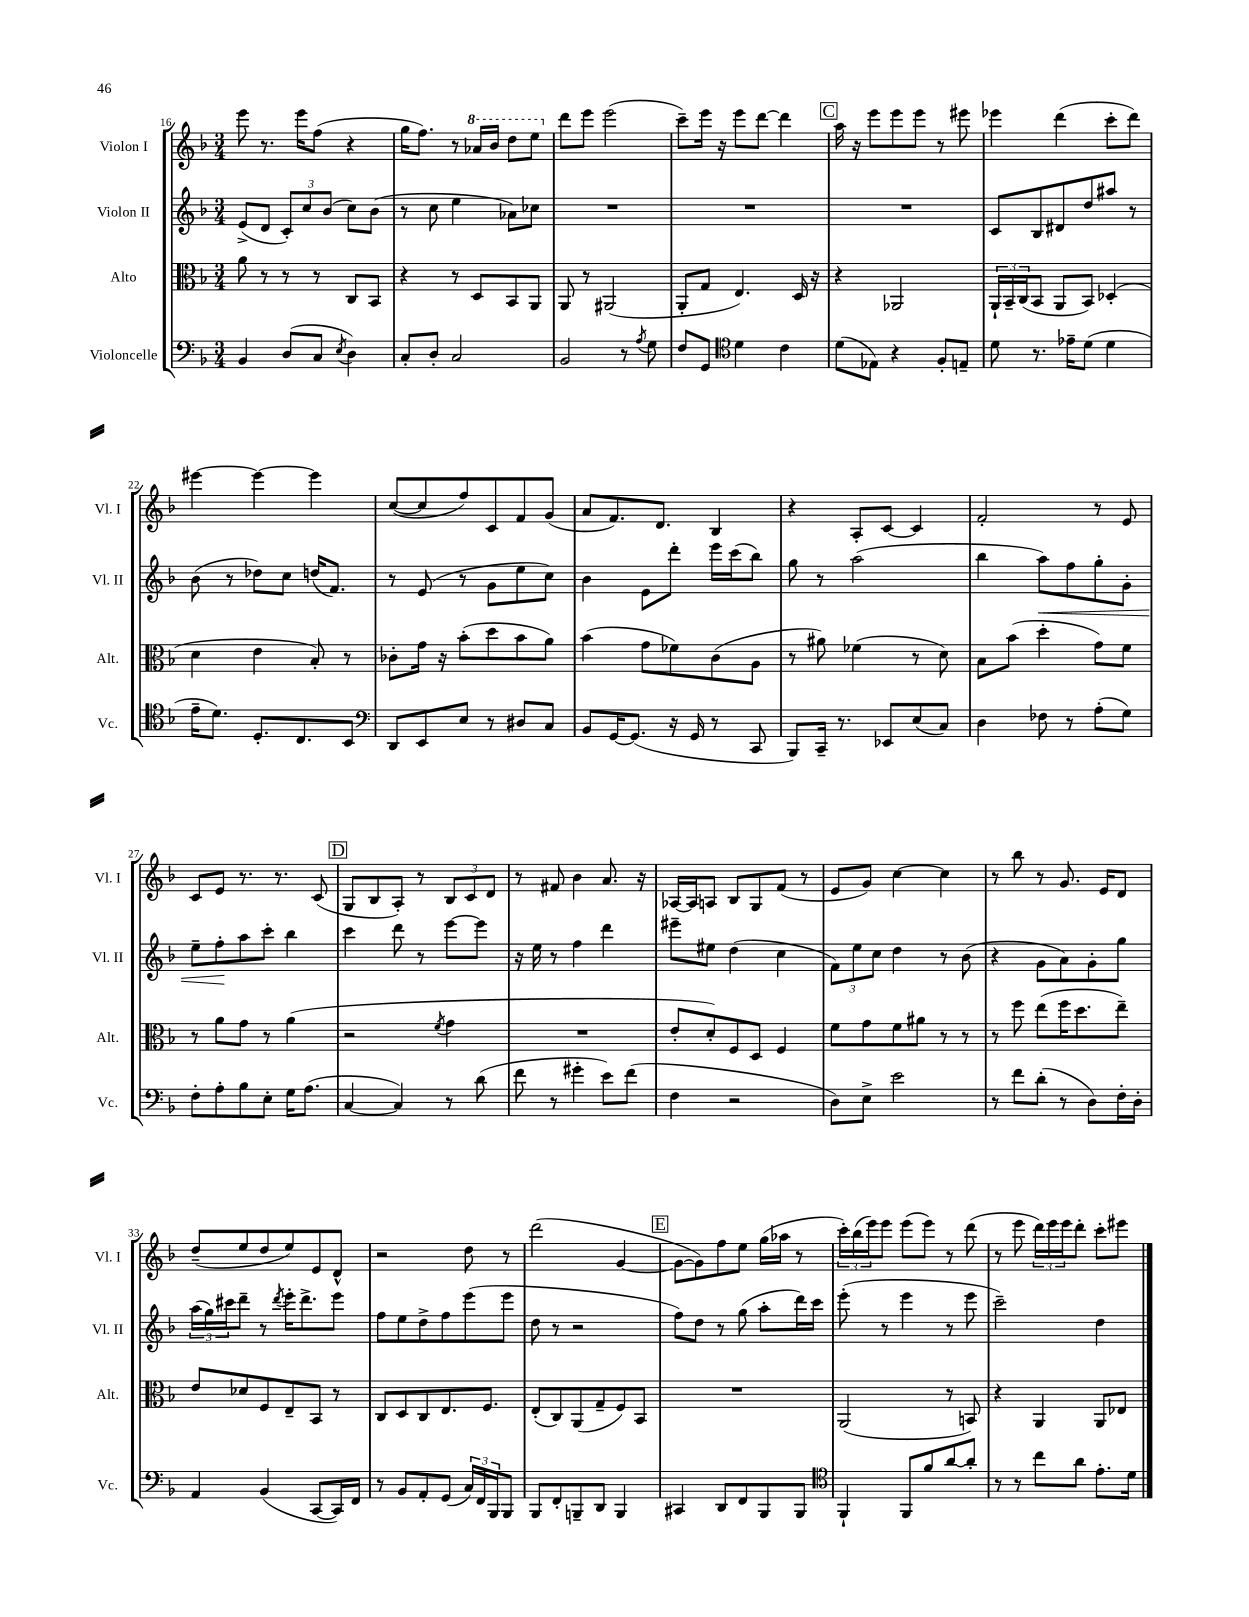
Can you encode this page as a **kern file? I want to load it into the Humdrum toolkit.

**kern	**kern	**kern	**dynam	**kern
*part4	*part3	*part2	*part2	*part1
*staff4	*staff3	*staff2	*staff2	*staff1
*I"Violoncelle	*I"Alto	*I"Violon II	*	*I"Violon I
*I'Vc.	*I'Alt.	*I'Vl. II	*	*I'Vl. I
*clefF4	*clefC3	*clefG2	*	*clefG2
*k[b-]	*k[b-]	*k[b-]	*	*k[b-]
*M3/4	*M3/4	*M3/4	*	*M3/4
=16	=16	=16	=16	=16
4BB-/	8a\	(8e^/L	.	8eee\
.	8r	8d/J	.	8.r
(8D/L	8r	12c'/L)	.	.
.	.	.	.	16eee\KL
.	.	12cc/	.	.
8C/J	8r	.	.	(8ff\J
.	.	(12b-/J	.	.
8qE/	.	.	.	.
4D\)	8C/L	8cc\L)	.	4r
.	8BB-/J	(8b-\J	.	.
=17	=17	=17	=17	=17
8C'/L	4r	8r	.	16gg\KL
.	.	.	.	8.ff\J)
8D'/J	.	8cc\	.	.
2C/	8r	4ee\	.	8r
*	*	*	*	*8va
.	8D/L	.	.	16aa-X/LL
.	.	.	.	16bb-/JJ
.	8BB-/	8a-X\L)	.	8ddd\L
.	8AA/J	8cc-X\J	.	8eee\J
=18	=18	=18	=18	=18
*	*	*	*	*X8va
2BB-/	8AA/	2.r	.	8ddd\L
.	8r	.	.	8eee\J
.	(2AA#X/	.	.	(2eee\
8r	.	.	.	.
8qA/	.	.	.	.
8G\	.	.	.	.
=19	=19	=19	=19	=19
8F/L	8AA'/L	2.r	.	8ccc~\L)
8GG/J	8G/J	.	.	16eee\Jk
.	.	.	.	16r
*clefC4	*	*	*	*
4d\	4.E/)	.	.	8eee\L
.	.	.	.	[8ddd\J
4c\	.	.	.	4ddd\]
.	16D/	.	.	.
.	16r	.	.	.
!!LO:REH:place=s1:t=C
=20	=20	=20	=20	=20
(8d\L	4r	2.r	.	16aa\
.	.	.	.	16r
8E-X\J)	.	.	.	8eee\L
4r	2AA-X/	.	.	8eee\
.	.	.	.	8eee\J
8F'/L	.	.	.	8r
8En~/J	.	.	.	8eee#X\
=21	=21	=21	=21	=21
8d\	24AA`/LL	8c/L	.	4eee-X\
.	24BB-~/	.	.	.
.	(24C/J	.	.	.
8.r	8BB-/J	8B-/	.	.
.	8AA/L	8d#X/	.	(4ddd\
16e-X~\KL	.	.	.	.
(8d\J	8BB-/J)	8dd/	.	.
4d\	(4D-X'/	8aa#X/J	.	8ccc'\L
.	.	8r	.	8ddd\J)
!!LO:LB:g=z
=22	=22	=22	=22	=22
16e~\KL	4d\	(8b-\	.	[4eee#X\
8.d\J)	.	.	.	.
.	.	8r	.	.
8.D'/L	4e\	8dd-X\L)	.	4eee#\_
.	.	8cc\J	.	.
8.C/	.	.	.	.
.	8B-'/)	(16ddn/KL	.	4eee#\]
.	.	8.f/J)	.	.
8BB-/J	8r	.	.	.
=23	=23	=23	=23	=23
*clefF4	*	*	*	*
8DD/L	8c-X'\L	8r	.	([8cc/L
8EE/	16g\Jk	(8e/	.	8cc/]
.	16r	.	.	.
8E/J	(8b-'\L	8r	.	8ff/)
8r	8dd\	8g\L	.	8c/
8D#X/L	8b-\	8ee\	.	8f/
8C/J	8a\J)	8cc\J)	.	(8g/J
=24	=24	=24	=24	=24
8BB-/L	(4b-\	4b-\	.	8a/L
[16GG/K	.	.	.	8.f/)
(8.GG/J]	.	.	.	.
.	8g\L	8e\L	.	.
.	.	.	.	8.d/J
16r	8f-X\)	8ddd'\J	.	.
16GG/	.	.	.	.
8r	(8c\	16eee\LL	.	4B-/
.	.	(16ccc\J	.	.
8CC/	8A\J	8bb-\J)	.	.
=25	=25	=25	=25	=25
8BBB-/L)	8r	8gg\	.	4r
16CC~/Jk	8a#X\)	8r	.	.
8.r	.	.	.	.
.	(4f-X\	(2aa\	.	8A'/L
8EE-X/L	.	.	.	[8c/J
(8E/	8r	.	.	4c/]
8C/J)	8d\)	.	.	.
=26	=26	=26	=26	=26
4D\	8B-\L	4bb-\	.	2f'/
.	(8b-\J	.	.	.
!	!	!	!LO:HP:b	!
8F-X\	4dd'\	8aa\L)	<	.
8r	.	8ff\	.	.
(8A'\L	8g\L)	8gg'\	.	8r
8G\J)	8f\J	8g'\J	.	8e/
!!LO:LB:g=z
=27	=27	=27	=27	=27
8F'\L	8r	8ee~\L	.	8c/L
8A'\	8a\L	8ff'\	.	8e/J
8B-\	8g\J	8aa\	[	8.r
8E'\J	8r	8ccc'\J	.	.
.	.	.	.	8.r
16G\KL	(4a\	4bb-\	.	.
(8.A\J	.	.	.	.
.	.	.	.	(8c/
!!LO:REH:place=s1:t=D
=28	=28	=28	=28	=28
[4C/	2r	4ccc\	.	8G/L
.	.	.	.	8B-/
4C/])	.	8ddd\	.	8A'/J)
.	.	8r	.	8r
.	8qf/	.	.	.
8r	4g\	[8eee\L	.	12B-/L
.	.	.	.	12c/
(8d\	.	8eee\J]	.	.
.	.	.	.	12d/J
=29	=29	=29	=29	=29
8f\	2.r	16r	.	8r
.	.	16ee\	.	.
8r	.	8r	.	8f#X/
4g#X'\	.	4ff\	.	4b-\
8e\L)	.	4ddd\	.	8.a/
(8f\J	.	.	.	.
.	.	.	.	16r
=30	=30	=30	=30	=30
4F\	8e'/L	8eee#X~\L	.	[16A-X/LL
.	.	.	.	16A-/J]
.	8d'/)	8ee#X\J	.	8An/J
2r	8F/	(4dd\	.	8B-/L
.	8D/J	.	.	8G/
.	4F/	4cc\	.	(8f/J
.	.	.	.	8r
=31	=31	=31	=31	=31
8D\L)	8f\L	12f\L)	.	8e/L
.	.	12ee\	.	.
8E^\J	8g\	.	.	8g/J)
.	.	12cc\J	.	.
2e\	8f\	4dd\	.	[4cc\
.	8a#X\J	.	.	.
.	8r	8r	.	4cc\]
.	8r	(8b-\	.	.
=32	=32	=32	=32	=32
8r	8r	4r	.	8r
8f\L	8ff\	.	.	8bb-\
(8d'\J	(8ee\L	8g\L	.	8r
8r	16ff\K	8a\)	.	8.g/
.	8.dd\	.	.	.
8D\L)	.	8g'\	.	.
.	.	.	.	16e/KL
16F'\L	8ee~\J)	8gg\J	.	8d/J
16D'\JJ	.	.	.	.
!!LO:LB:g=z
=33	=33	=33	=33	=33
4AA/	8e/L	(24aa\LL	.	(8dd~/L
.	.	24gg\)	.	.
.	.	24ccc#X\J	.	.
.	8d-X/	8ddd~\J	.	8ee/
(4BB-/	8F/	8r	.	8dd/
.	.	8qddd/	.	.
.	8E~/	16eee'\KL	.	8ee/)
.	.	8.ddd^\	.	.
[8CC/L	8BB-/J	.	.	8e/
16CC/L])	8r	8eee\J	.	8d^^/J
16FF/JJ	.	.	.	.
=34	=34	=34	=34	=34
8r	8C/L	8ff\L	.	2r
8BB-/L	8D/	8ee\	.	.
8AA'/	8C/	8dd^\	.	.
(8GG/J	8.E/	8ff\	.	.
24C/LL)	.	(8eee\	.	8dd\
24FF/	.	.	.	.
.	8.F/J	.	.	.
24BBB-/J	.	.	.	.
8BBB-/J	.	8eee\J	.	8r
=35	=35	=35	=35	=35
8BBB-/L	(8E'/L	8dd\	.	(2ddd\
8FF'/	8C/)	8r	.	.
8BBBn~/	(8AA/	2r	.	.
8DD/J	8G~/	.	.	.
4BBB/	8F/)	.	.	[4g/
.	8BB-/J	.	.	.
!!LO:REH:place=s1:t=E
=36	=36	=36	=36	=36
4CC#X/	2.r	8ff\L)	.	8g\L_
.	.	8dd\J	.	8g\])
8DD/L	.	8r	.	8ff\
8FF/	.	(8gg\	.	8ee\J
8BBB-/	.	8aa'\L	.	(16gg\LL
.	.	.	.	16aa-X\JJ
8BBB-/J	.	16ddd\L)	.	8r
.	.	16ccc\JJ	.	.
=37	=37	=37	=37	=37
*clefC4	*	*	*	*
4FF`/	(2AA/	(8eee'\	.	24ccc'\LL)
.	.	.	.	(24bb-\
.	.	.	.	24eee\J)
.	.	8r	.	8eee\J
8FF/L	.	4eee\	.	(8eee\L
8f/	.	.	.	8eee\J)
[8a/	8r	8r	.	8r
8a'/J]	8BBn/)	8eee\	.	(8ddd\
=38	=38	=38	=38	=38
8r	4r	2ccc~\)	.	8r
8r	.	.	.	8eee\
8cc\L	4AA/	.	.	24ddd\LL)
.	.	.	.	24eee\
.	.	.	.	24eee\J
8a\J	.	.	.	8ddd'\J
8.e'\L	8AA/L	4dd\	.	8ccc'\L
.	8E-X/J	.	.	8eee#X\J
16d\Jk	.	.	.	.
==	==	==	==	==
*-	*-	*-	*-	*-
